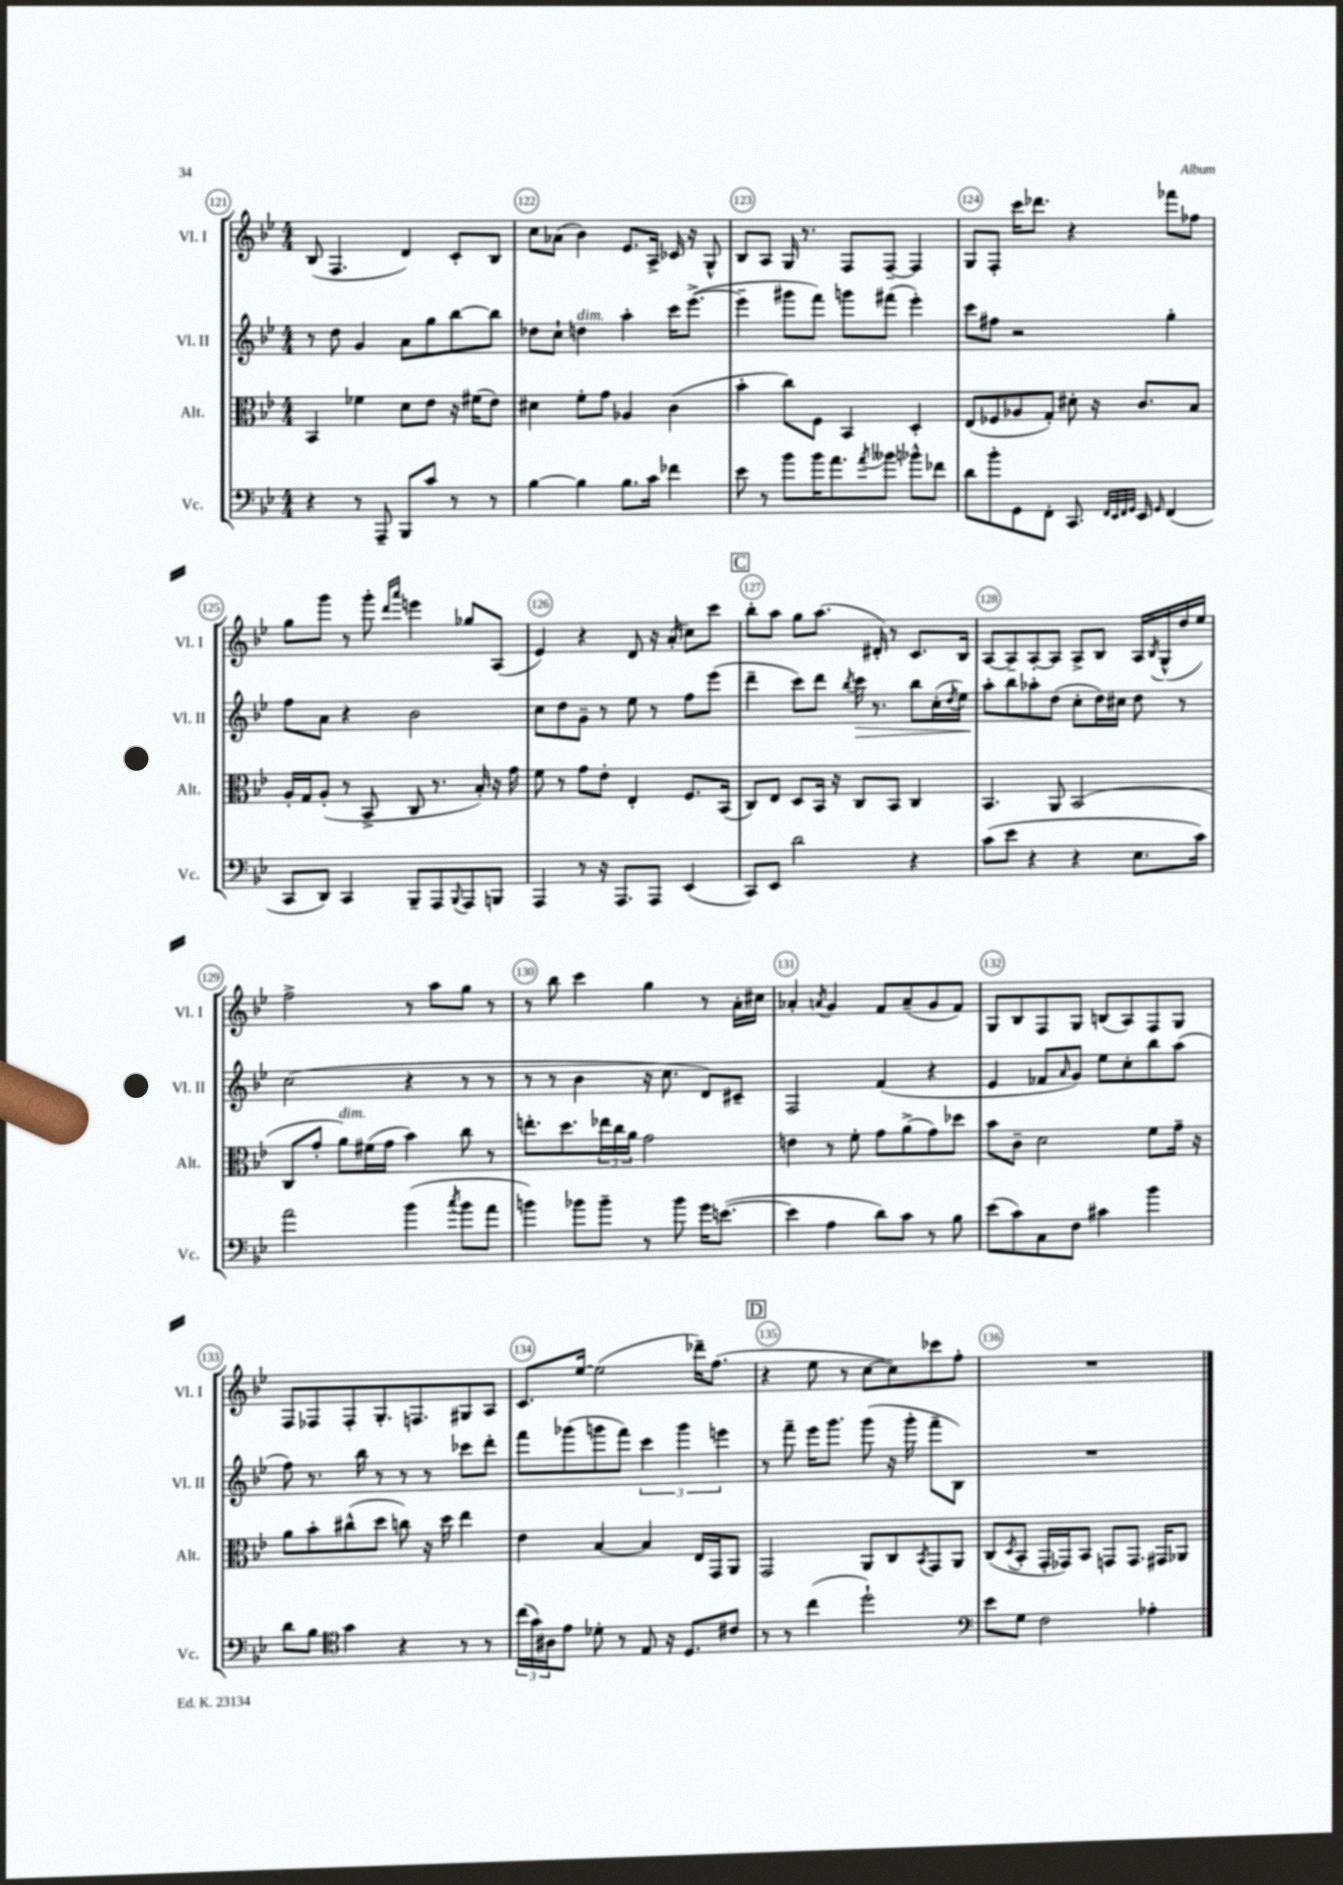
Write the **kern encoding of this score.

**kern	**kern	**kern	**dynam	**kern
*part4	*part3	*part2	*part2	*part1
*staff4	*staff3	*staff2	*staff2	*staff1
*I"Vc.	*I"Alt.	*I"Vl. II	*	*I"Vl. I
*I'Vc.	*I'Alt.	*I'Vl. II	*	*I'Vl. I
*clefF4	*clefC3	*clefG2	*	*clefG2
*k[b-e-]	*k[b-e-]	*k[b-e-]	*	*k[b-e-]
*M4/4	*M4/4	*M4/4	*	*M4/4
=121	=121	=121	=121	=121
4r	4BB-/	8r	.	(8B-/
.	.	8dd\	.	4.F/
8r	4f-X\	4g/	.	.
8AAA~/	.	.	.	.
8BBB-/L	8d\L	8a\L	.	4d/)
8c/J	8e-\J	8gg\	.	.
8r	16r	[8bb-\	.	8c'/L
.	(16f#X\KL	.	.	.
8r	8e-\J)	8bb-\J]	.	8B-/J
=122	=122	=122	=122	=122
[4B-\	4d#X\	8dd-X\L	.	8cc\L
.	.	8cc`\J	.	(8a-X\J
!	!	!LO:TX:a:i:t=dim.	!	!
4B-\]	8f'\L	4ddn\	.	4b-\)
.	8g\J	.	.	.
8.B-\L	4A-X/	4aa'\	.	8.e-/L
16c\Jk	.	.	.	16A^/Jk
4f-X\	(4c\	16ccc\KL	.	16c-X/
.	.	([8.eee-^\J	.	16r
.	.	.	.	8G^^/
=123	=123	=123	=123	=123
8e-\	4b-'\	4eee-~\]	.	8B-/L
8r	.	.	.	8A/J
8b-\L	8cc\L)	8ggg#X\L	.	16G/
.	.	.	.	8.r
16b-\K	8F\J	8fff\J)	.	.
8.a\	.	.	.	.
.	4BB-/	8gggn\L	.	8F/L
8qa/	.	.	.	.
8b--X\J	.	(8fff#X\J	.	[8F~/J
8b-X^^\L	4D'/	4eee-'\)	.	4F/]
8f-X\J	.	.	.	.
=124	=124	=124	=124	=124
8d\L	(8E-/L	8ccc\L	.	8G/L
8b-'\	8F-X/	8ff#X\J	.	8F'/J
8GG\	8A-X/	2r	.	16ccc\KL
.	.	.	.	8.ddd-X\J
8FF'\J	8G'/J)	.	.	.
8.CC/	8d#X'\	.	.	4r
.	16r	.	.	.
32qqFF/LLL	.	.	.	.
32qqEE-/	.	.	.	.
32qqFF/	.	.	.	.
32qqGG/JJJ	.	.	.	.
16EE-/	8.c/L	.	.	.
16qqGG/	.	.	.	.
(4FF/	.	4gg'\	.	8fff-X\L
.	8B-/J	.	.	8ff-X\J
!!LO:LB:g=z
=125	=125	=125	=125	=125
8CC/L	16A'/LL	8ff\L	.	8gg\L
.	16G/J	.	.	.
8DD/J)	(8A'/J	8a\J	.	8ggg\J
4CC/	8r	4r	.	8r
.	8BB-^/	.	.	8ggg'\
.	.	.	.	16qqddd/LL
.	.	.	.	16qqaaa/JJ
8BBB-~/L	8C/	2b-\	.	4eeen\
8AAA/	8.r	.	.	.
8qqBBB-/	.	.	.	.
8AAA/	.	.	.	8gg-X/L
.	16B-'/)	.	.	.
8BBBn/J	16r	.	.	(8A/J
.	16g\	.	.	.
=126	=126	=126	=126	=126
4AAA/	8f\	8cc\L	.	4e-/)
.	8r	8dd\	.	.
8r	8g\L	8g~\J	.	4r
16r	8e-'\J	8r	.	.
8.AAA/L	.	.	.	.
.	4E-'/	8ee-\	.	8d/
8AAA/J	.	8r	.	16r
.	.	.	.	(16a'/
(4EE-/	8.F/L	8ff\L	.	8cc\L)
.	.	(8eee-\J	.	8ccc\J
.	(16BB-/Jk	.	.	.
!!LO:REH:place=s1:t=C
=127	=127	=127	=127	=127
8CC/L)	8C/L)	4ddd~\	.	8bb-'\L
8EE-/J	8E-/J	.	.	8aa\J
2d\	8D/L	8ccc\L)	.	8gg\L
.	16BB-/Jk	8ddd\J	.	(8.aa\J
.	16r	.	.	.
.	.	8qbb-/	.	.
!	!	!	!LO:HP:b	!
.	8C/L	16ccc\	>	.
.	.	8.r	.	16d#X'/)
.	8BB-/J	.	.	8r
4r	4C/	8bb-\L	.	8.c/L
.	.	(16cc'\L	.	.
.	.	8qdd/	.	.
.	.	16ee-\JJ)	.	16B-/Jk
=128	=128	=128	=128	=128
(8c\L	4.BB-/	8aa'\L	.	[8A/L
8e-\J	.	8bb-\	]	8A~/]
4r	.	8aa-X'\	.	[8A'/
.	8AA/	(8dd\J	.	8A/J]
4r	(2BB-/	8cc'\L	.	8A^/L
.	.	16dd\L)	.	8B-/J
.	.	16cc#X\JJ	.	.
8.E-\L	.	8dd\	.	16A/LL
.	.	.	.	8qB-/
.	.	.	.	(16G^^/
.	.	8r	.	16dd/
16c\Jk)	.	.	.	16ee-/JJ)
!!LO:LB:g=z
=129	=129	=129	=129	=129
2a\	8C/L	(2cc\	.	2ff^\
.	8g'/J	.	.	.
!	!LO:TX:a:i:t=dim.	!	!	!
.	8a\L)	.	.	.
.	(16f#X\L	.	.	.
.	16g\JJ	.	.	.
(4b-\	4b-\)	4r	.	8r
.	.	.	.	8aa\L
8qcc/	.	.	.	.
8b-\L	8cc\	8r	.	8gg\J
8a\J	8r	8r	.	8r
=130	=130	=130	=130	=130
4bn\)	8.een'\L	8r	.	8r
.	.	8r	.	8bb-\
.	8.dd\	.	.	.
8b-X\L	.	4b-\	.	4ccc\
8b-~\J	24ee-X\L	.	.	.
.	24cc\	.	.	.
.	24a\JJ	.	.	.
8r	2g\	16r	.	4gg\
.	.	8.cc\	.	.
8b-\	.	.	.	.
16g\KL	.	8d/L)	.	8r
([8.en\J	.	.	.	.
.	.	8c#X~/J	.	16a'\LL
.	.	.	.	16cc#X\JJ
=131	=131	=131	=131	=131
4e\]	4en\	2F/	.	4a-X'/
.	.	.	.	8qan/
4A\	8r	.	.	4g/
.	8f'\	.	.	.
8d\L)	8g\L	(4f/	.	8f/L
8c\J	(8a^\	.	.	(8a~/
8r	8g\)	4r	.	8g/
8B-\	8dd-X\J	.	.	8f/J)
=132	=132	=132	=132	=132
(8e-\L	8b-\L	4e-/	.	8G/L
8c\)	8c~\J	.	.	8B-/
8C\	2d\	8f-X/L	.	8F/
.	.	16qqa/	.	.
8F\J	.	8g/J)	.	8G/J
4c#X\	.	8ee-\L	.	(8Bn/L
.	.	8cc'\	.	8A/)
4b-\	8f\L	8bb-\	.	8F/
.	16g~\Jk	(8aa\J	.	8G/J
.	16r	.	.	.
!!LO:LB:g=z
=133	=133	=133	=133	=133
8d\L	8a\L	8ff\)	.	8F/L
8B-\J	8b-'\	8.r	.	8F-X/
*clefC4	*	*	*	*
4g\	(8cc#X^^\	.	.	8F-'/
.	.	16bb-\	.	.
.	8dd\J	8r	.	8.G'/
4r	8ccn\)	8r	.	.
.	.	.	.	8.Fn/
.	16r	8r	.	.
.	16dd\	.	.	.
8r	4ee-\	8ccc-X\L	.	8G#X/
8r	.	8ddd'\J	.	8A/J
=134	=134	=134	=134	=134
(24cc\LL	4e-\	8fff\L	.	8.c/L
24g\)	.	.	.	.
24A#X\J	.	.	.	.
8e-\J	.	(8ggg-X\	.	.
.	.	.	.	[16ee-/Jk
8d-X'\	[4B-/	8gggn\	.	(2ee-\]
8r	.	8fff\J)	.	.
8E-/	4B-/]	6ccc\	.	.
16r	.	.	.	.
.	.	6ggg\	.	.
8.D/L	.	.	.	.
.	16E-/LL	.	.	16ddd-X~\KL)
.	16GG/J	.	.	(8.ff\J
.	.	6eeen\	.	.
8c#X/J	8AA/J	.	.	.
!!LO:REH:place=s1:t=D
=135	=135	=135	=135	=135
8r	2GG/	8r	.	4r
8r	.	8fff~\	.	.
(4cc\	.	16eee-\KL	.	8ee-\
.	.	8.ggg\J	.	.
.	.	.	.	8r
2dd`\)	8AA/L	(8ggg\	.	[8cc\L
.	8C/	16r	.	8cc\])
.	.	16ggg'\	.	.
.	8qBB-/	.	.	.
.	8GG/	8fff~\L	.	8ccc-X\
.	8AA/J	8B-\J)	.	8ff'\J
=136	=136	=136	=136	=136
*clefF4	*	*	*	*
8e-\L	(8C/L	1r	.	1r
.	8qD/	.	.	.
8G\J	8BB-'/J	.	.	.
2F\	16GG'/LL	.	.	.
.	16GG-X/J)	.	.	.
.	8BB-/J	.	.	.
.	8GGn/L	.	.	.
.	8.GG/J	.	.	.
4A-X'\	.	.	.	.
.	16GG#X/KL	.	.	.
.	8AA-X/J	.	.	.
==	==	==	==	==
*-	*-	*-	*-	*-
